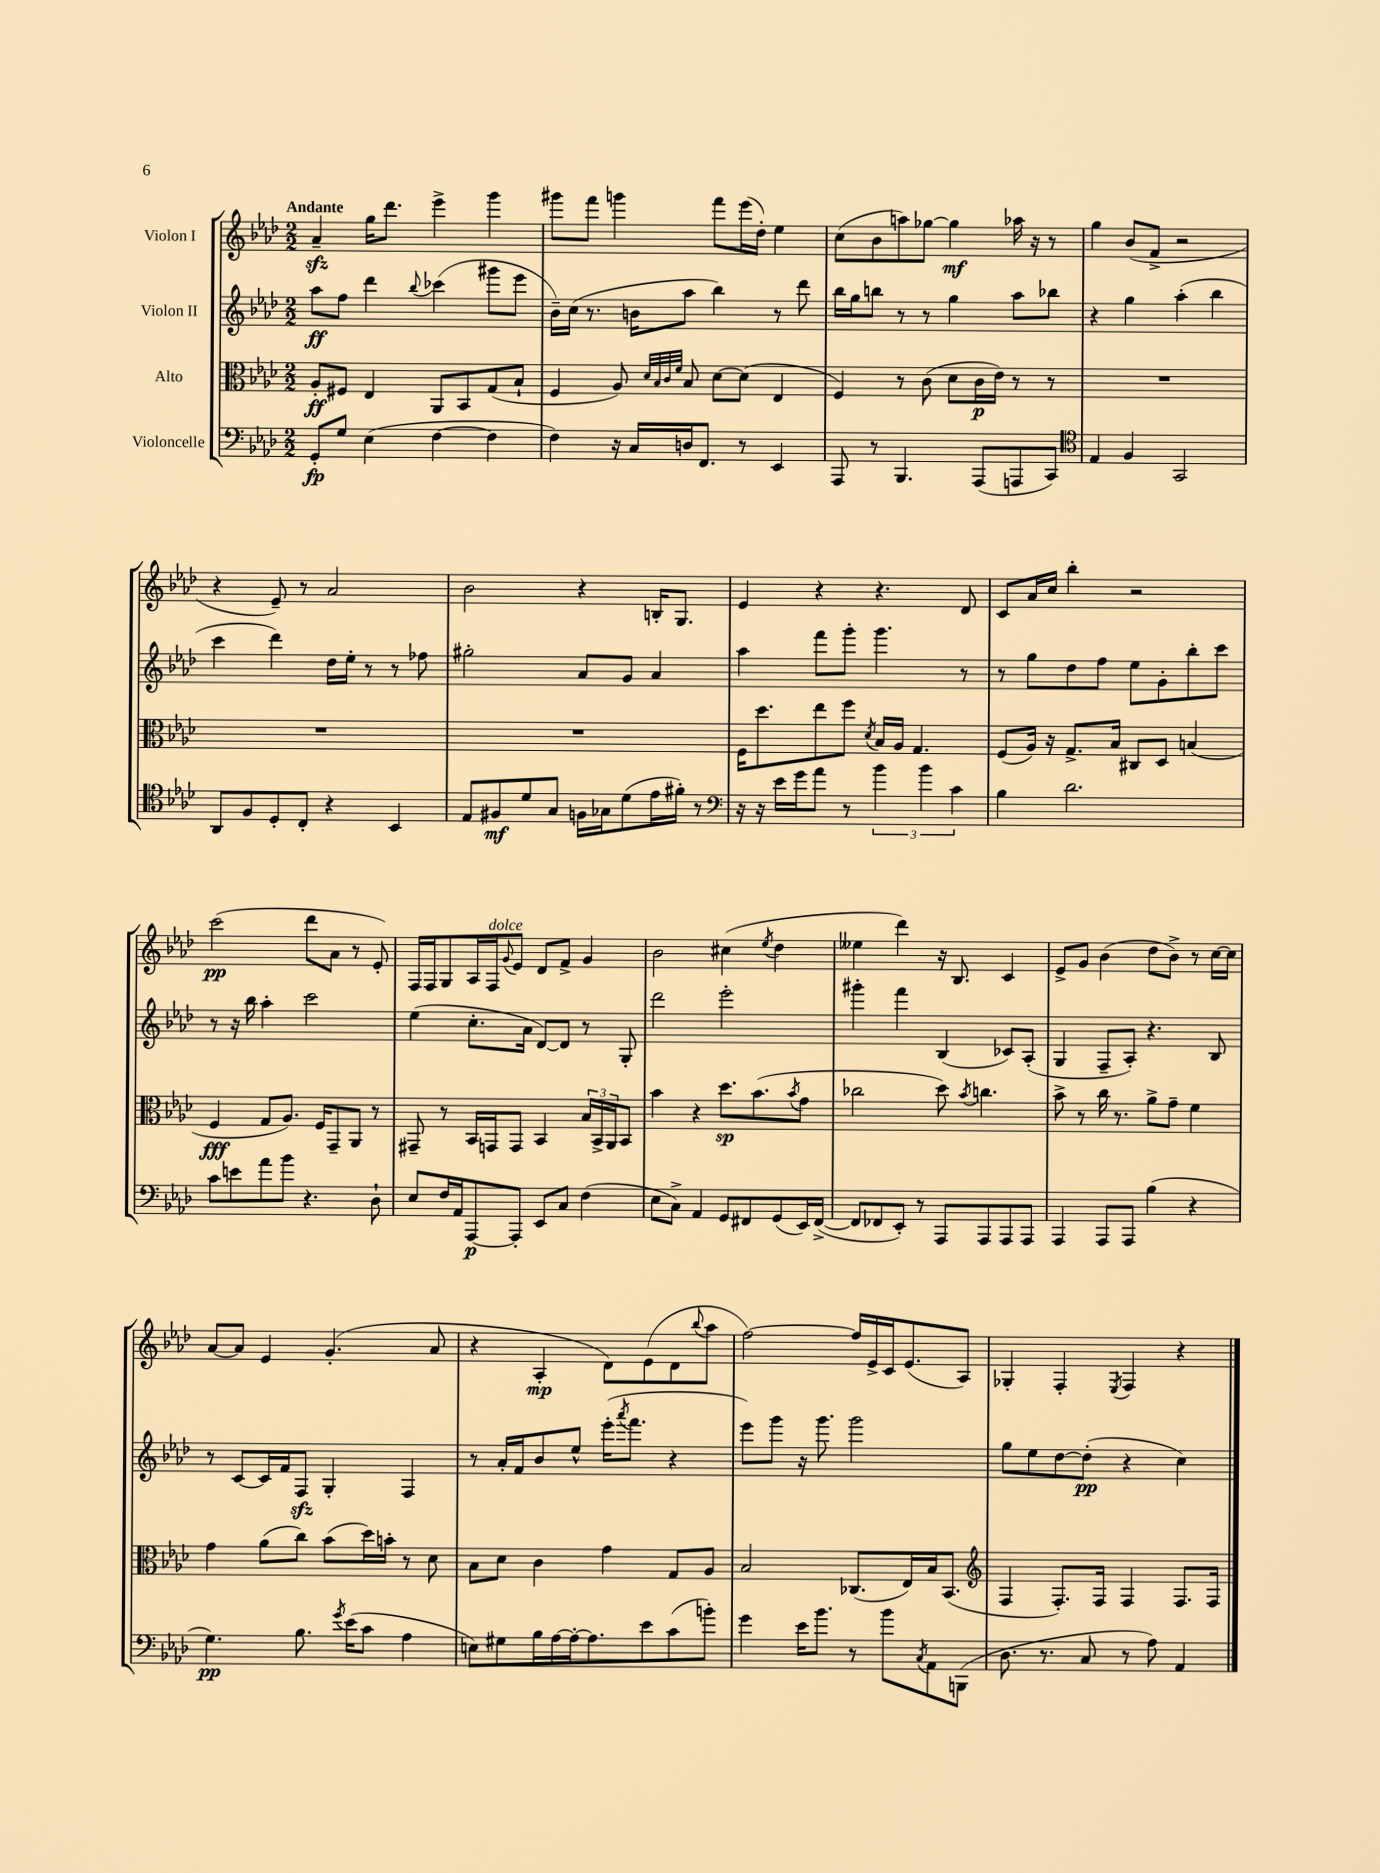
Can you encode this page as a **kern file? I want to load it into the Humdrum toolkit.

**kern	**dynam	**kern	**dynam	**kern	**dynam	**kern	**dynam
*part4	*part4	*part3	*part3	*part2	*part2	*part1	*part1
*staff4	*staff4	*staff3	*staff3	*staff2	*staff2	*staff1	*staff1
*I"Violoncelle	*	*I"Alto	*	*I"Violon II	*	*I"Violon I	*
*clefF4	*	*clefC3	*	*clefG2	*	*clefG2	*
*k[b-e-a-d-]	*	*k[b-e-a-d-]	*	*k[b-e-a-d-]	*	*k[b-e-a-d-]	*
*M2/2	*	*M2/2	*	*M2/2	*	*M2/2	*
=1	=1	=1	=1	=1	=1	=1	=1
!	!	!	!	!	!	!LO:TX:a:B:t=Andante	!
8GG'/L	fp	8A-'/L	ff	8aa-\L	ff	4a-zz~/	.
8G/J	.	8F#X/J	.	8ff\J	.	.	.
(4E-\	.	4E-/	.	4ddd-\	.	16gg\KL	.
.	.	.	.	.	.	8.ddd-\J	.
.	.	.	.	8qqbb-/	.	.	.
[4F\	.	8AA-/L	.	(4ccc-X\	.	4eee-^\	.
.	.	8BB-/	.	.	.	.	.
4F\]	.	(8G/	.	8ggg#X\L	.	4ggg\	.
.	.	8B-`/J	.	8eee-\J	.	.	.
=2	=2	=2	=2	=2	=2	=2	=2
4F\)	.	4F/	.	16b-~\LL)	.	8ggg#X\L	.
.	.	.	.	(16cc\JJ	.	.	.
.	.	.	.	8.r	.	8fff\J	.
16r	.	8A-/)	.	.	.	4gggn\	.
16C/LL	.	.	.	16bn\KL	.	.	.
.	.	32qqd-/LLL	.	.	.	.	.
.	.	32qqB-/	.	.	.	.	.
.	.	32qqc/	.	.	.	.	.
.	.	32qqf/JJJ	.	.	.	.	.
16Dn/J	.	8B-/	.	8aa-\J	.	.	.
8.FF/J	.	.	.	.	.	.	.
.	.	[8d-\L	.	4bb-\)	.	8fff\L	.
8r	.	(8d-\J]	.	.	.	(16eee-\L	.
.	.	.	.	.	.	16dd-'\JJ)	.
4EE-/	.	4E-/	.	8r	.	4ee-\	.
.	.	.	.	8ddd-\	.	.	.
=3	=3	=3	=3	=3	=3	=3	=3
8AAA-/	.	4F/)	.	16bb-\LL	.	(8cc\L	.
.	.	.	.	16gg\J	.	.	.
8r	.	.	.	8bbn\J	.	8b-\	.
4.BBB-/	.	8r	.	8r	.	8aan\)	.
.	.	(8c\	.	8r	.	[8gg-X\J	.
.	.	8d-\L	.	4gg\	.	4gg-\]	mf
(8AAA-/L	.	16c\L	p	.	.	.	.
.	.	16e-\JJ)	.	.	.	.	.
8AAAn/	.	8r	.	8aa-\L	.	16aa-X\	.
.	.	.	.	.	.	16r	.
8CC/J)	.	8r	.	8bb-X\J	.	8r	.
=4	=4	=4	=4	=4	=4	=4	=4
*clefC4	*	*	*	*	*	*	*
4E-/	.	1r	.	4r	.	4gg\	.
4F/	.	.	.	4gg\	.	(8b-/L	.
.	.	.	.	.	.	8f^/J	.
2GG/	.	.	.	(4aa-'\	.	2r	.
.	.	.	.	4bb-\	.	.	.
!!LO:LB:g=z
=5	=5	=5	=5	=5	=5	=5	=5
8AA-/L	.	1r	.	4ccc\	.	4r	.
8F/	.	.	.	.	.	.	.
8D-'/	.	.	.	4ddd-\)	.	8e-~/)	.
8C'/J	.	.	.	.	.	8r	.
4r	.	.	.	16dd-\LL	.	2a-/	.
.	.	.	.	16ee-'\JJ	.	.	.
.	.	.	.	8r	.	.	.
4BB-/	.	.	.	8r	.	.	.
.	.	.	.	8ff-X\	.	.	.
=6	=6	=6	=6	=6	=6	=6	=6
8E-/L	.	1r	.	2gg#X'\	.	2b-\	.
8F#X/	mf	.	.	.	.	.	.
8d-/	.	.	.	.	.	.	.
8G/J	.	.	.	.	.	.	.
16Fn\LL	.	.	.	8a-/L	.	4r	.
16G-X\J	.	.	.	.	.	.	.
(8d-\	.	.	.	8g/J	.	.	.
16e-\L	.	.	.	4a-/	.	16Bn'/KL	.
16f#X'\JJ)	.	.	.	.	.	8.G/J	.
8r	.	.	.	.	.	.	.
=7	=7	=7	=7	=7	=7	=7	=7
*clefF4	*	*	*	*	*	*	*
16r	.	16F\KL	.	4aa-\	.	4e-/	.
16r	.	8.dd-\	.	.	.	.	.
16e-\LL	.	.	.	.	.	.	.
16g\J	.	.	.	.	.	.	.
8a-\J	.	8ee-\	.	8fff\L	.	4r	.
8r	.	8ff\J	.	8ggg'\J	.	.	.
.	.	8qd-/	.	.	.	.	.
6b-\	.	16B-/LL	.	4.ggg\	.	4.r	.
.	.	16A-/JJ	.	.	.	.	.
.	.	4.G/	.	.	.	.	.
6b-\	.	.	.	.	.	.	.
6c\	.	.	.	.	.	.	.
.	.	.	.	8r	.	8d-/	.
=8	=8	=8	=8	=8	=8	=8	=8
4B-\	.	(8F/L	.	8r	.	8c/L	.
.	.	16A-/Jk)	.	8gg\L	.	16a-/L	.
.	.	16r	.	.	.	16cc/JJ	.
2.d-\	.	8.G^/L	.	8dd-\	.	4bb-'\	.
.	.	.	.	8ff\J	.	.	.
.	.	16B-/Jk	.	.	.	.	.
.	.	8C#X/L	.	8ee-\L	.	2r	.
.	.	8D-/J	.	8g'\	.	.	.
.	.	(4Bn/	.	8bb-'\	.	.	.
.	.	.	.	8ccc\J	.	.	.
!!LO:LB:g=z
=9	=9	=9	=9	=9	=9	=9	=9
8c\L	.	4F/	fff	8r	.	(2ccc\	pp
8en\	.	.	.	16r	.	.	.
.	.	.	.	16bb-\	.	.	.
8a-\	.	8G/L	.	4aa-'\	.	.	.
8b-\J	.	8.A-/J)	.	.	.	.	.
4.r	.	.	.	2ccc\	.	8ddd-\L	.
.	.	16F/KL	.	.	.	.	.
.	.	8GG~/	.	.	.	8a-\J	.
.	.	8AA-/J	.	.	.	8r	.
8D-`\	.	8r	.	.	.	8e-'/)	.
=10	=10	=10	=10	=10	=10	=10	=10
8E-/L	.	8GG#X~/	.	(4ee-\	.	16F/LL	.
.	.	.	.	.	.	16F/J	.
16F/L	.	8r	.	.	.	8G/	.
16AA-/J	.	.	.	.	.	.	.
[8AAA-/	p	16BB-/LL	.	8.cc'\L	.	16A-/L	.
!	!	!	!	!	!	!LO:TX:a:i:t=dolce	!
.	.	16GGn/J	.	.	.	16F/J	.
.	.	.	.	.	.	8qqg/	.
8AAA-'/J]	.	8GG/J	.	.	.	8e-/J	.
.	.	.	.	16a-\Jk	.	.	.
8EE-/L	.	4BB-/	.	[8d-/L)	.	8d-/L	.
8C/J	.	.	.	8d-/J]	.	8f^/J	.
(4F\	.	24B-/LL	.	8r	.	4g/	.
.	.	24BB-^/	.	.	.	.	.
.	.	24AA-/J	.	.	.	.	.
.	.	8BB-/J	.	8G'/	.	.	.
=11	=11	=11	=11	=11	=11	=11	=11
8E-\L	.	4b-\	.	2ddd-\	.	2b-\	.
8C^\J)	.	.	.	.	.	.	.
4AA-/	.	4r	.	.	.	.	.
8GG/L	.	8.dd-\L	sp	2eee-'\	.	(4cc#X\	.
8FF#X/	.	.	.	.	.	.	.
.	.	(8.b-\	.	.	.	.	.
.	.	.	.	.	.	8qee-/	.
(8GG/	.	.	.	.	.	4dd-\	.
.	.	8qb-/	.	.	.	.	.
16EE-/L)	.	8g\J	.	.	.	.	.
([16FF#^/JJ	.	.	.	.	.	.	.
=12	=12	=12	=12	=12	=12	=12	=12
8FF#/L]	.	2cc-X\	.	4ggg#X'\	.	4ee--X\	.
8FF-X/	.	.	.	.	.	.	.
8EE-'/J)	.	.	.	4fff\	.	4ddd-\)	.
8r	.	.	.	.	.	.	.
8AAA-/L	.	8dd-\)	.	(4B-/	.	16r	.
.	.	.	.	.	.	8.B-/	.
.	.	8qb-/	.	.	.	.	.
8AAA-/	.	4.ccn\	.	.	.	.	.
8AAA-/	.	.	.	8c-X/L)	.	4c/	.
8AAA-/J	.	.	.	(8A-'/J	.	.	.
=13	=13	=13	=13	=13	=13	=13	=13
4AAA-/	.	8b-^\	.	4G/	.	8e-^/L	.
.	.	8r	.	.	.	8g/J	.
8AAA-/L	.	16cc\	.	8F~/L	.	(4b-\	.
.	.	8.r	.	.	.	.	.
8AAA-/J	.	.	.	8A-'/J)	.	.	.
(4B-\	.	8a-^\L	.	4.r	.	8dd-\L	.
.	.	8g~\J	.	.	.	8b-^\J)	.
4r	.	4f\	.	.	.	8r	.
.	.	.	.	8B-/	.	[16cc\LL	.
.	.	.	.	.	.	16cc\JJ]	.
!!LO:LB:g=z
=14	=14	=14	=14	=14	=14	=14	=14
4.G\)	pp	4g\	.	8r	.	[8a-/L	.
.	.	.	.	[8c/L	.	8a-/J]	.
.	.	(8a-\L	.	16c/L]	.	4e-/	.
.	.	.	.	16f/J	.	.	.
8.B-\	.	8cc\J)	.	8Fzz/J	.	.	.
.	.	(8b-\L	.	4G'/	.	(4.g'/	.
8qg/	.	.	.	.	.	.	.
(16e-\KL	.	.	.	.	.	.	.
8c\J	.	16dd-\L)	.	.	.	.	.
.	.	16bn'\JJ	.	.	.	.	.
4A-\	.	8r	.	4F/	.	.	.
.	.	8d-\	.	.	.	8a-/	.
=15	=15	=15	=15	=15	=15	=15	=15
8En\L)	.	8B-\L	.	8r	.	4r	.
8G#X\	.	8d-\J	.	16a-'/LL	.	.	.
.	.	.	.	16f/J	.	.	.
16B-\L	.	4c\	.	8b-/	.	4A-'/	mp
[16A-\	.	.	.	.	.	.	.
16A-'\J_	.	.	.	8ee-^^/J	.	.	.
8.A-\]	.	.	.	.	.	.	.
.	.	4g\	.	(16eee-'\KL	.	8d-\L)	.
.	.	.	.	8qaaa-/	.	.	.
.	.	.	.	8.fff\J	.	.	.
8e-\	.	.	.	.	.	(8e-\	.
(8c\	.	8G/L	.	4r	.	8d-\	.
.	.	.	.	.	.	8qqbb-/	.
8bn'\J)	.	8A-/J	.	.	.	8aa-\J	.
=16	=16	=16	=16	=16	=16	=16	=16
4g\	.	2B-/	.	8eee-\L)	.	[2ff\)	.
.	.	.	.	8ggg\J	.	.	.
16e-\KL	.	.	.	16r	.	.	.
8.b-\J	.	.	.	8.ggg\	.	.	.
8r	.	(8.C-X/L	.	2ggg\	.	16ff/LL]	.
.	.	.	.	.	.	16e-^/	.
8b-\L	.	.	.	.	.	16c/J	.
.	.	16E-/L)	.	.	.	(8.e-/	.
8qC/	.	.	.	.	.	.	.
8AA-\	.	16B-/J	.	.	.	.	.
.	.	(8.BB-/J	.	.	.	.	.
(8BBBn\J	.	.	.	.	.	8A-/J)	.
=17	=17	=17	=17	=17	=17	=17	=17
*	*	*clefG2	*	*	*	*	*
8.D-\	.	4F/	.	8gg\L	.	4G-X'/	.
.	.	.	.	8ee-\	.	.	.
8.r	.	.	.	.	.	.	.
.	.	8.F'/L)	.	[8dd-\	.	4F'/	.
8C/	.	.	.	(8dd-'\J]	pp	.	.
.	.	16F/Jk	.	.	.	.	.
.	.	.	.	.	.	8qE-/	.
8r	.	4F/	.	4r	.	4F/	.
8A-\)	.	.	.	.	.	.	.
4AA-/	.	8.F/L	.	4cc\)	.	4r	.
.	.	16F/Jk	.	.	.	.	.
==	==	==	==	==	==	==	==
*-	*-	*-	*-	*-	*-	*-	*-
